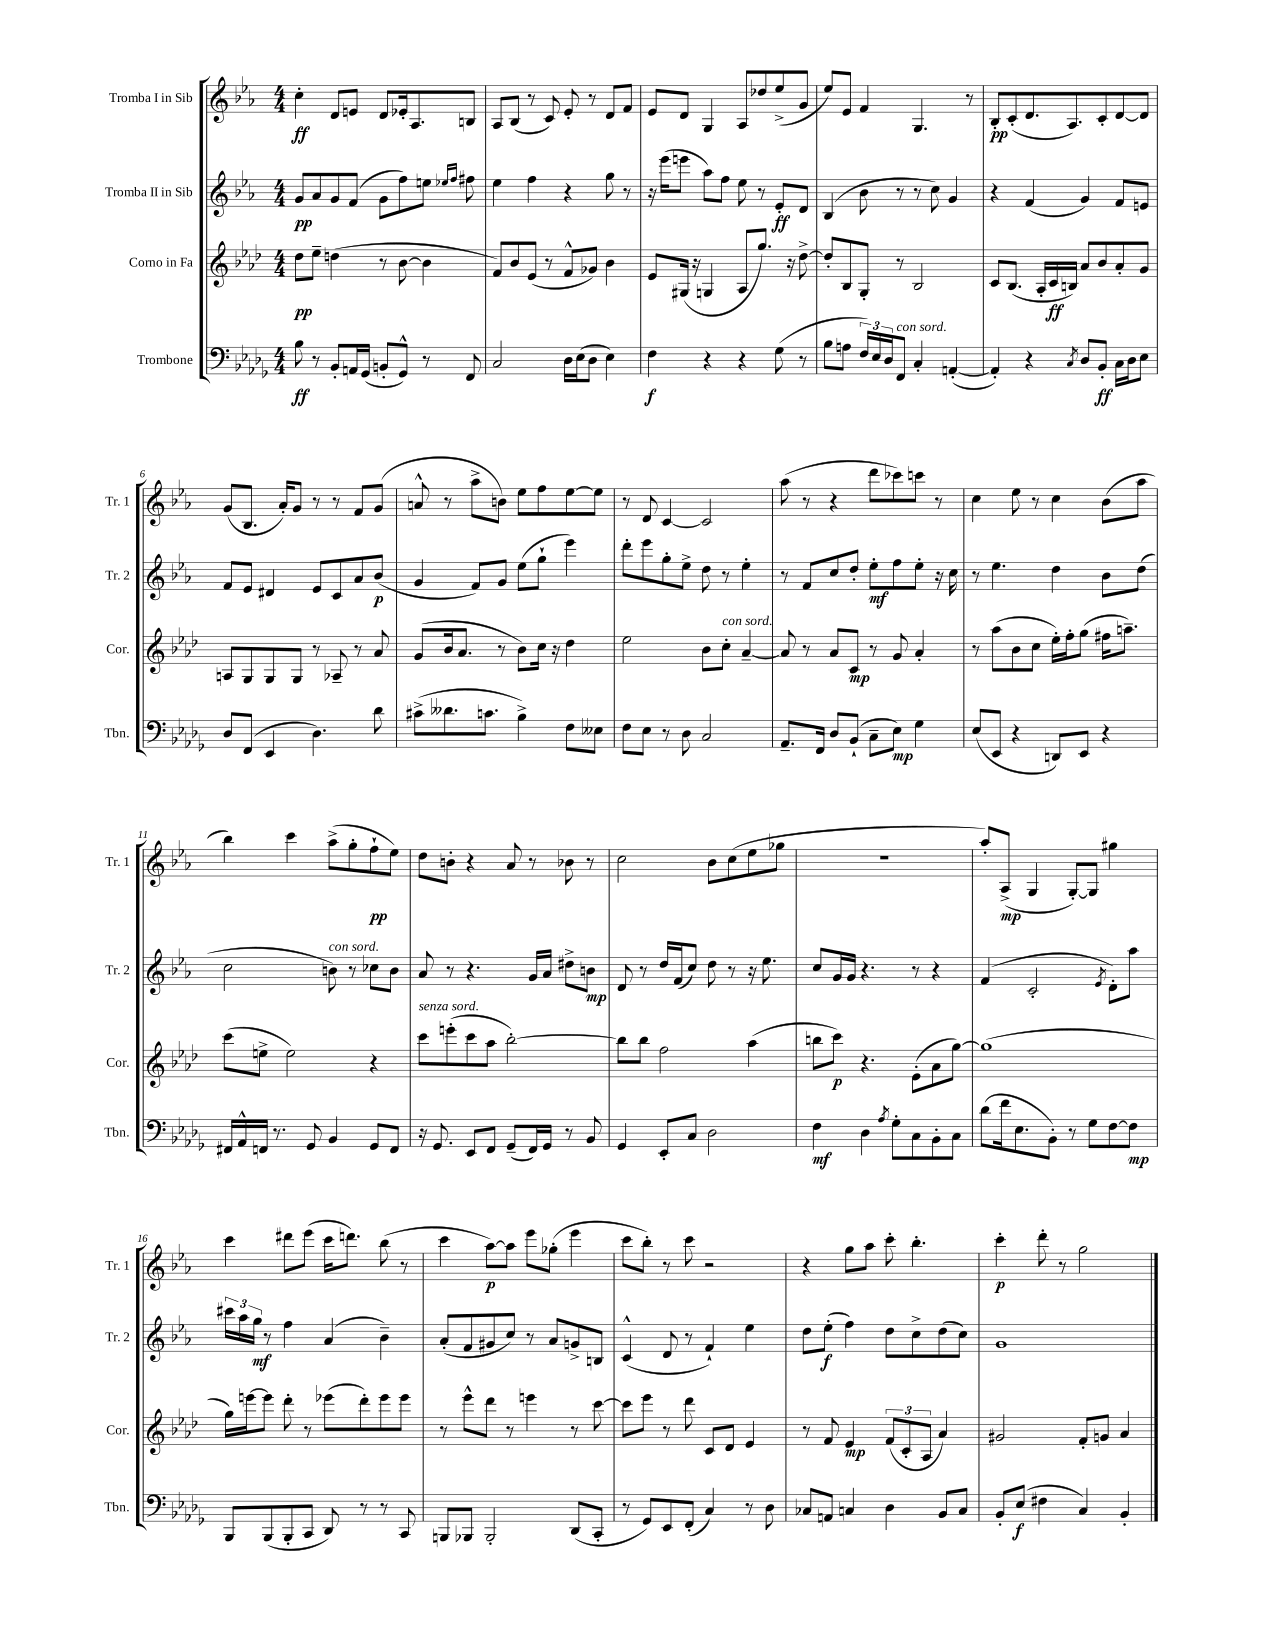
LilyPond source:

<<
\new StaffGroup <<
\new Staff = "s0" \with { instrumentName = "Tromba I in Sib" shortInstrumentName = "Tr. 1" } {
    \clef treble \key ees \major \numericTimeSignature \time 4/4
    c''4-.\ff d'8 e'8 d'8 ees'16-. aes8. b8 |
    aes8 bes8( r8 c'8) ees'8-. r8 d'8 f'8 |
    ees'8 d'8 g4 aes8 des''8 ees''8->( g'8 |
    ees''8) ees'8 f'4 g4. r8 |
    bes8-.\pp c'8-.( d'8. aes8.) c'8-. d'8~ d'8 |
    g'8( bes8. aes'16-.) g'8 r8 r8 f'8 g'8( |
    a'8-^ r8 aes''8-> b'8) ees''8 f''8 ees''8~ ees''8 |
    r8 d'8 c'4~ c'2 |
    aes''8( r8 r4 d'''8 ces'''8) c'''8 r8 |
    c''4 ees''8 r8 c''4 bes'8( aes''8 |
    bes''4) c'''4 aes''8->( g''8-. f''8-!\pp ees''8) |
    d''8 b'8-. r4 aes'8 r8 bes'8 r8 |
    c''2 bes'8 c''8( ees''8 ges''8 |
    R1 |
    aes''8-.) aes8->\mp( g4 g8~-.) g8 gis''4 |
    c'''4 dis'''8 ees'''8( c'''16 d'''8.) bes''8( r8 |
    c'''4 aes''8~\p) aes''8 ees'''8 ges''8-.( ees'''4 |
    c'''8 bes''8-.) r8 c'''8 r2 |
    r4 g''8 aes''8 c'''8-. bes''4.-. |
    c'''4-.\p d'''8-. r8 g''2 \bar "|." |
}
\new Staff = "s1" \with { instrumentName = "Tromba II in Sib" shortInstrumentName = "Tr. 2" } {
    \clef treble \key ees \major \numericTimeSignature \time 4/4
    g'8\pp aes'8 g'8 f'8( g'8 f''8) e''8 \grace { ees''16 f''16 } fis''8 |
    ees''4 f''4 r4 g''8 r8 |
    r16 ees'''16( e'''8 aes''8) f''8 ees''8 r8 ees'8-.\ff d'8 |
    bes4( bes'8 r8 r8 c''8) g'4 |
    r4 f'4( g'4) f'8 e'8 |
    f'8 ees'8 dis'4 ees'8 c'8 aes'8 bes'8\p( |
    g'4 f'8) g'8 ees''8( g''8-! ees'''4) |
    d'''8-. ees'''8 g''8-. ees''8-> d''8 r8 ees''4-. |
    r8 f'8 c''8 d''8-. ees''8-.\mf f''8 ees''8-. r16 c''16 |
    r8 ees''4. d''4 bes'8 d''8( |
    c''2 b'8^\markup { \italic "con sord." }) r8 ces''8 b'8 |
    aes'8 r8 r4. g'16 aes'16 dis''8-> b'8\mp |
    d'8 r8 d''16 f'16( c''8) d''8 r8 r16 ees''8. |
    c''8 g'16 g'16 r4. r8 r4 |
    f'4( c'2-. \acciaccatura { ees'8 } d'8-.) aes''8 |
    \tuplet 3/2 { cis'''16 aes''16 g''16\mf } r8 f''4 aes'4( bes'4--) |
    aes'8-.( f'8 gis'8 c''8) r8 aes'8 g'8-> b8 |
    c'4-^( d'8 r8 f'4-!) ees''4 |
    d''8 ees''8-.\f( f''4) d''8 c''8-> d''8( c''8) |
    g'1 \bar "|." |
}
\new Staff = "s2" \with { instrumentName = "Corno in Fa" shortInstrumentName = "Cor." } {
    \clef treble \key aes \major \numericTimeSignature \time 4/4
    des''8\pp ees''8-- d''4( r8 bes'8~ bes'4 |
    f'8) bes'8 ees'8( r8 f'8-^ ges'8) bes'4 |
    ees'8 gis16( r16 g4 aes8 g''8.) r16 des''8~-> |
    des''8-. bes8 g8-. r8 bes2 |
    c'8 bes8.( aes16-. c'16\ff b16) aes'8 bes'8 aes'8-. g'8 |
    a8 g8 g8 g8 r8 aes8-- r8 aes'8 |
    g'8( bes'16 aes'8. r8 bes'8) c''16 r16 des''4 |
    ees''2 bes'8 c''8-.^\markup { \italic "con sord." } aes'4~-- |
    aes'8 r8 aes'8 c'8\mp r8 g'8 aes'4-. |
    r8 aes''8( bes'8 c''8 ees''16-.) f''16-. g''8( fis''16 a''8.--) |
    c'''8( e''8-> e''2) r4 |
    c'''8^\markup { \italic "senza sord." } e'''8-.( c'''8 aes''8 bes''2~-.) |
    bes''8 bes''8 f''2 aes''4( |
    b''8 c'''8\p) r4. ees'8-.( aes'8 g''8~) |
    g''1( |
    g''16) e'''16~ e'''8 des'''8-. r8 ees'''8( des'''8-.) ees'''8 ees'''8 |
    r8 ees'''8-^ des'''8 r8 e'''4 r8 c'''8~ |
    c'''8 ees'''8 r8 des'''8 c'8 des'8 ees'4 |
    r8 f'8 ees'4\mp \tuplet 3/2 { f'8( c'8-. aes8 } aes'4) |
    gis'2 f'8-. g'8 aes'4 \bar "|." |
}
\new Staff = "s3" \with { instrumentName = "Trombone" shortInstrumentName = "Tbn." } {
    \clef bass \key des \major \numericTimeSignature \time 4/4
    bes8\ff r8 bes,8-. a,16 ges,16( b,8-. ges,8-^) r8 f,8 |
    c2 des16 ees16( des8 ees4) |
    f4\f r4 r4 ges8( r8 |
    bes8 a8 \tuplet 3/2 { f16) ees16 des16 } f,8^\markup { \italic "con sord." } c4-. a,4~-.( |
    a,4-.) r4 \acciaccatura { c8 } des8 bes,8-.\ff c16 des16 ees8 |
    des8 f,8( ees,4 des4.) des'8 |
    cis'8->( deses'8. c'8. bes4->) f8 eeses8 |
    f8 ees8 r8 des8 c2 |
    aes,8.-- f,16 des8 bes,8-!( c8-- ees8\mp) ges4 |
    ees8( ees,8 r4 d,8) ees,8 r4 |
    fis,16 aes,16-^ f,16 r8. ges,8 bes,4 ges,8 f,8 |
    r16 ges,8. ees,8 f,8 ges,8--( f,16) ges,16 r8 bes,8 |
    ges,4 ees,8-. c8 des2 |
    f4\mf des4 \acciaccatura { aes8 } ges8-. c8 bes,8-. c8 |
    des'8( f'16 ees8. bes,8-.) r8 ges8 f8~ f8\mp |
    bes,,8 bes,,8( bes,,8-. c,8 des,8) r8 r8 c,8 |
    b,,8 bes,,8 bes,,2-. des,8( c,8-. |
    r8 ges,8) ees,8 f,8-.( c4) r8 des8 |
    ces8 a,8 c4 des4 bes,8 c8 |
    bes,8-. ees8\f( fis4 c4) bes,4-. \bar "|." |
}
>>
>>
